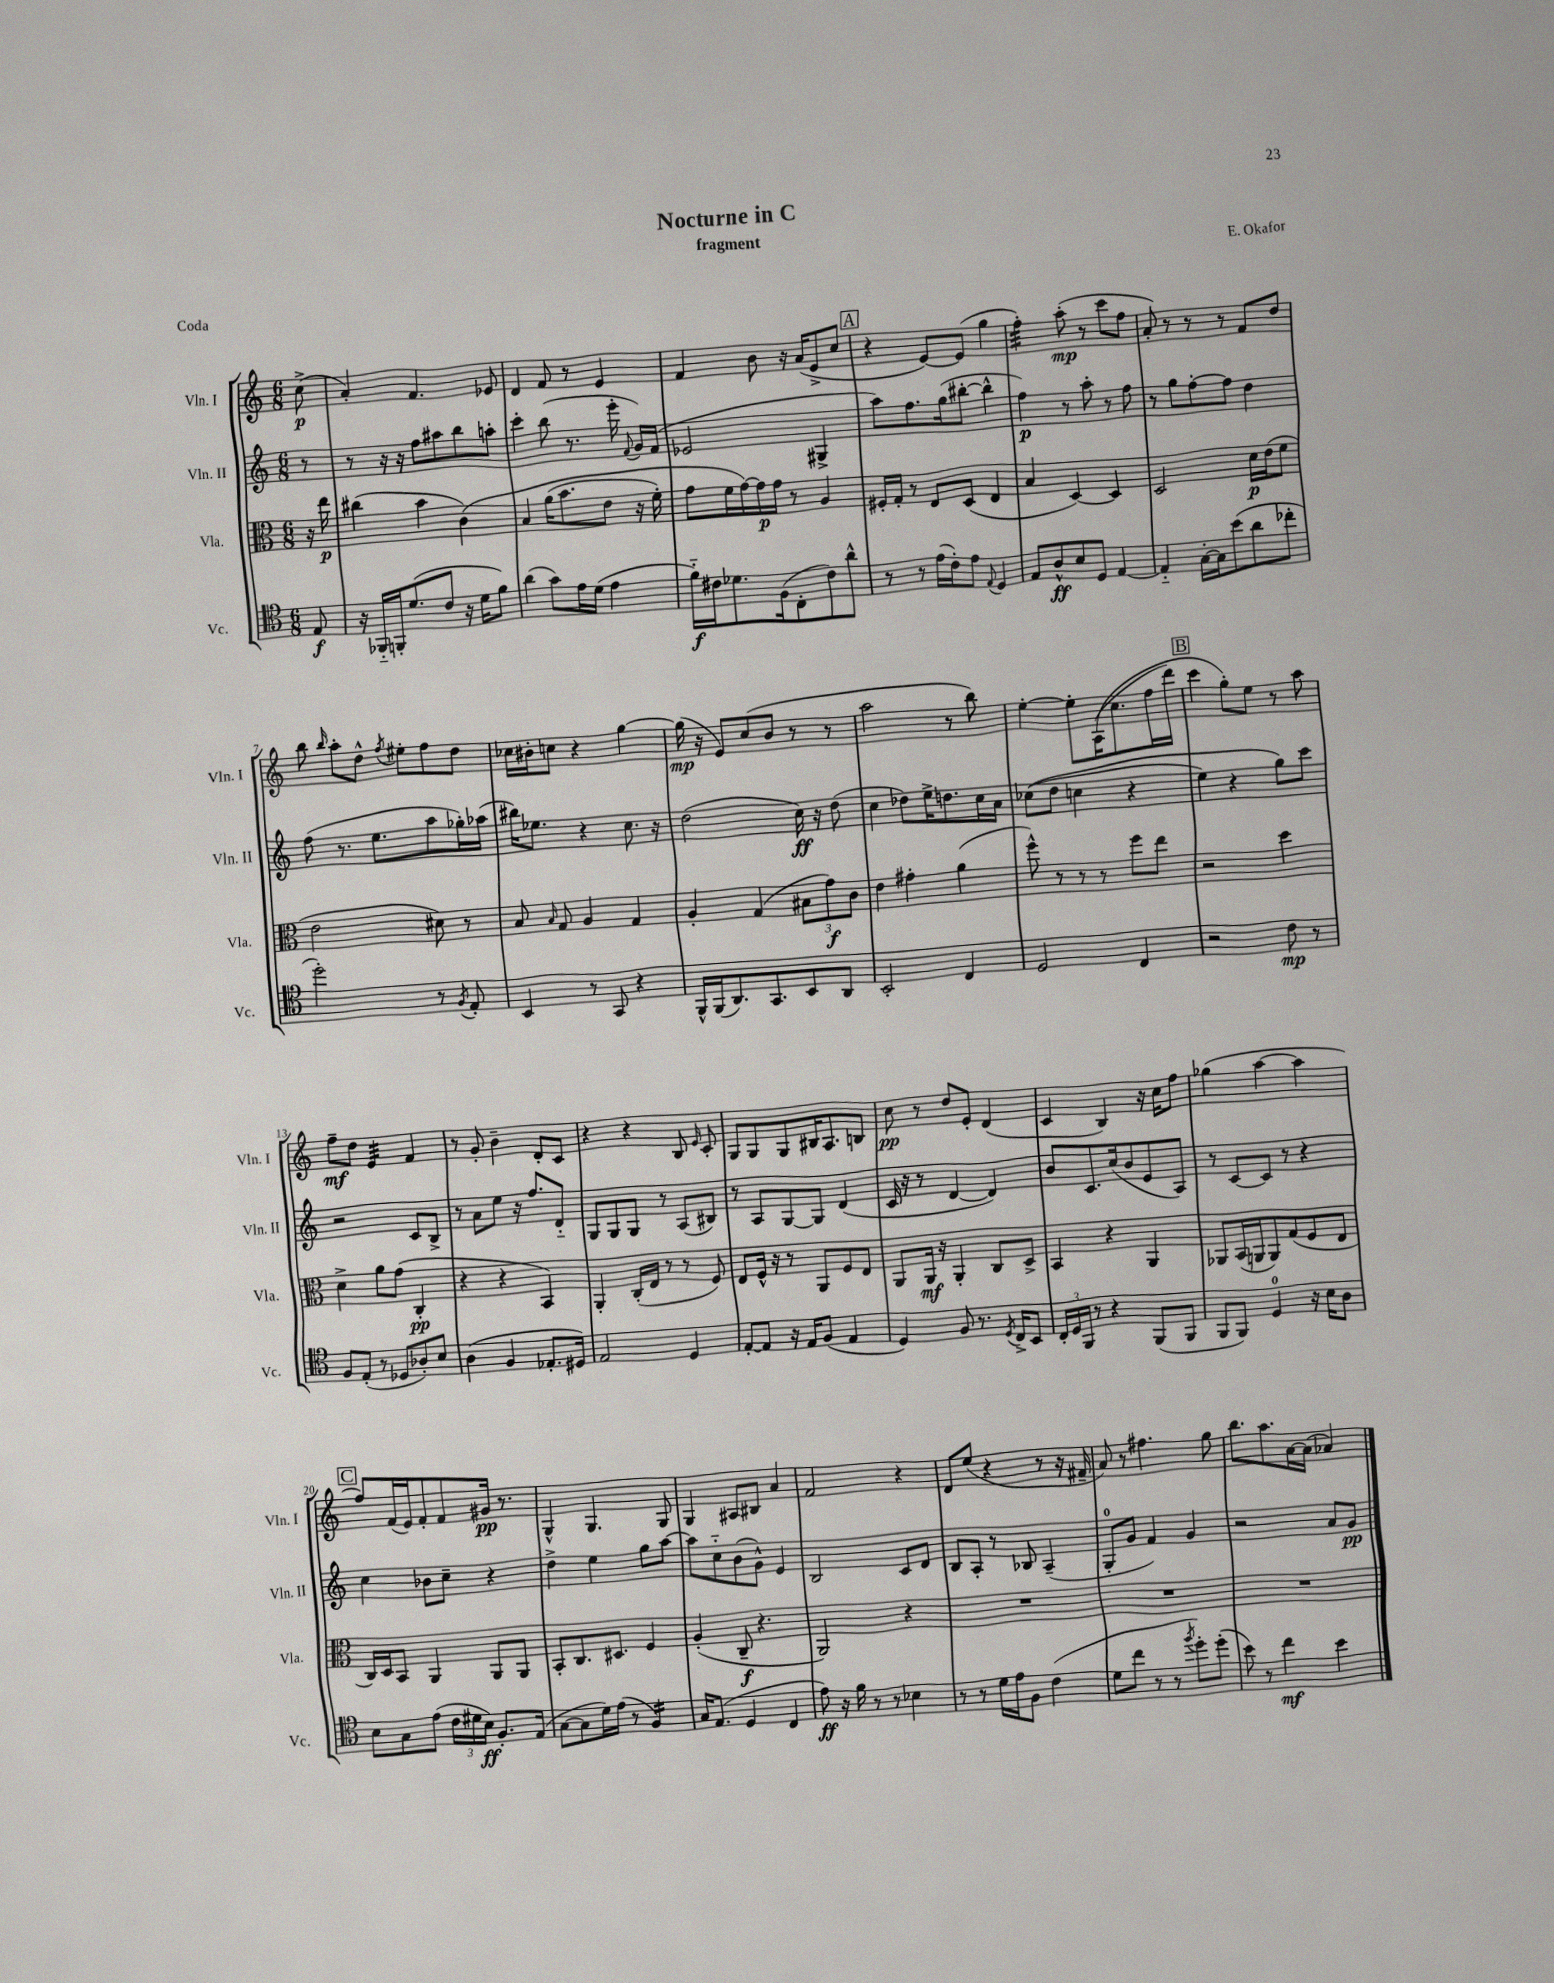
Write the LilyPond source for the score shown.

\header { title = "Nocturne in C" composer = "E. Okafor" subtitle = "fragment" piece = "Coda" }
<<
\new StaffGroup <<
\new Staff = "s0" \with { instrumentName = "Vln. I" shortInstrumentName = "Vln. I" } {
    \clef treble \key c \major \numericTimeSignature \time 6/8 \partial 8
    \autoBeamOff c''8->\p( |
    a'4-.) f'4. ees'8 |
    d'4 f'8 r8 e'4 |
    f'4 b'8 r16 a'16[( e'8-> c''8] |
    \mark \markup { \box "A" } r4 e'8[~) e'8]( g''4 |
    f''4:32-.) a''8-.\mp( r8 c'''8[ f''8] |
    a'8-.) r8 r8 r8 f'8[ d''8] |
    b''8 \grace { b''16 } a''8[-. d''8]-^ \acciaccatura { f''8 } eis''8[-. f''8 d''8] |
    ces''16[ bis'16-. c''8] r4 g''4~ |
    g''16\mp( r16 e'8[) c''8( b'8] r8 r8 |
    a''2 r8 b''8) |
    e''4~-. e''8[-. a16(\( c''8. f''16 d'''16]) |
    \mark \markup { \box "B" } c'''4 g''8[-.\) e''8] r8 a''8 |
    f''8[--\mf d''8] e'4:32 f'4 |
    r8 g'8-. b'4-- d'8[-. c'8] |
    r4 r4 b8 \grace { e'16 } c'8-. |
    g8[ g8 g8 bis16 a8. b8] |
    c''8\pp r8 d''8[ e'8]-. d'4( |
    c'4 b4) r16 c''16[ f''8] |
    ges''4( a''4~ a''4 |
    \mark \markup { \box "C" } f''8[) f'16( e'16) f'8-. f'8 gis'16]\pp r8. |
    g4-^ g4. g8 |
    g4 ais8[ bis8] a'4 |
    f'2 r4 |
    d'8[ e''8]( r4 r8 r16 fis'16-- |
    a'8) r8 fis''4. g''8 |
    b''8.[ a''8. a'16~ a'16]( aes'4) \bar "|." |
}
\new Staff = "s1" \with { instrumentName = "Vln. II" shortInstrumentName = "Vln. II" } {
    \clef treble \key c \major \numericTimeSignature \time 6/8 \partial 8
    \autoBeamOff r8 |
    r8 r16 r16 f''8[ ais''8 b''8 a''8]-. |
    c'''4-. b''8( r8. e'''16-. \appoggiatura { f'8 } g'16[) f'16]( |
    ees'2 gis4-> |
    \mark \markup { \box "A" } a''8[) f''8. g''16( bis''8]~-. bis''4-^ |
    f''4\p) r8 a''8-. r8 f''8 |
    r8 g''8[ f''8~-. f''8] d''4 |
    f''8( r8. e''8.[ a''8 ges''16-.) aes''16]( |
    bis''16[) ees''8.] r4 c''8. r16 |
    d''2( c''16\ff) r16 d''8( |
    c''4 des''8[) e''16-> d''8. c''16 a'16] |
    ces''8[(\( d''8] c''4 r4 |
    \mark \markup { \box "B" } e''4) r4 g''8[\) c'''8] |
    r2 c'8[ b8]-> |
    r8 a'8[ e''8] r16 f''8.[ d'8]-_ |
    g8[ g8 g8] r8 a8[( bis8]) |
    r8 a8[ g8~ g8] d'4( |
    c'16 r16 r8 d'4~ d'4) |
    b'8[ c'8. c''16( b'8 e'8 a8]) |
    r8 c'8[~ c'8] r8 r4 |
    \mark \markup { \box "C" } c''4 bes'8[ c''8]-- r4 |
    d''4-> e''4 g''8[ a''8]~ |
    a''8[ c''8-_ b'8( g'8]-^) e'4 |
    b2 c'8[ d'8] |
    b8[ a8]-. r8 bes8 a4--( |
    g8[-0-. g'8] f'4) g'4 |
    r2 a'8[ g'8]\pp \bar "|." |
}
\new Staff = "s2" \with { instrumentName = "Vla." shortInstrumentName = "Vla." } {
    \clef alto \key c \major \numericTimeSignature \time 6/8 \partial 8
    \autoBeamOff r16 e''16\p |
    cis''4( b'4 c'4)\( |
    b4 a'16[( b'8. e'8] r16 f'16-.) |
    g'8[ f'16 g'16~\) g'16\p g'16] r8 a4 |
    \mark \markup { \box "A" } fis16[-. g16]-. r8 e8[ d8]( e4 |
    b4 d4~) d4 |
    d2 d'16[\p e'16( f'8] |
    e'2 dis'8) r8 |
    b8 \grace { b16 } g8 a4 g4 |
    a4-. g4( \tuplet 3/2 { bis8[ g'8\f) c'8] } |
    e'4 gis'4-. a'4( |
    f''8-^) r8 r8 r8 f''8[ e''8] |
    \mark \markup { \box "B" } r2 d''4 |
    d'4-> a'8[ g'8]( c4-.\pp |
    r4 r4 b,4) |
    a,4-. c16[-.( e16] r8 r8 f8) |
    e8[ f16]-^ r16 r8 a,8[ f8 e8] |
    a,8[ a,16]\mf r16 a,4-. c8[ d8]-> |
    b,4 r4 a,4 |
    aes,8[ b,16( a,16 a,8) g8( f8 e8] |
    \mark \markup { \box "C" } c16[) d16 b,8] a,4 a,8[ a,8] |
    b,8[-. c8. dis8.] f4 |
    a4-.( c8--\f r4. |
    a,2) r4 |
    R2. |
    R2. |
    R2. \bar "|." |
}
\new Staff = "s3" \with { instrumentName = "Vc." shortInstrumentName = "Vc." } {
    \clef tenor \key c \major \numericTimeSignature \time 6/8 \partial 8
    \autoBeamOff e8\f |
    r16 fes,16[-_ f,16-. d'8.( c'8] r16 d'16[ f'8]) |
    a'4( g'8[) e'16 d'16]( e'4 |
    f'16[-_\f) cis'16 des'8. f16( c8-. cis'8) a'8]-^ |
    \mark \markup { \box "A" } r8 r8 e'16[( c'16-.) e'8] \appoggiatura { e8 } d4 |
    e8[ a8-^\ff b8 d8] e4~ |
    e4-_ g16[~-. g16 b'8( a'8 ces''8]-. |
    d''2-.) r8 \acciaccatura { f8 } e8-. |
    b,4 r8 g,8 r4 |
    f,16[-^ f,16( a,8.) g,8. b,8 a,8] |
    b,2-. c4 |
    d2 c4 |
    \mark \markup { \box "B" } r2 c'8\mp r8 |
    f8[ e8]-.( r8 des8[ aes8-.) b8] |
    a4( f4 ees8.[-. dis16]) |
    e2 d4 |
    e8[~-. e8] r16 e16[ f8]( e4 |
    d4) f8 r8. \acciaccatura { d8 } c16[-> b,8] |
    \tuplet 3/2 { c16[-. d16 f,16] } r8 r4 f,8[( f,8] |
    f,8[ f,8]) d4-0 r16 b16[ a8] |
    \mark \markup { \box "C" } b8[ g8 e'8]( \tuplet 3/2 { c'16[ dis'16 b16]\ff) } f8.[-. e16]( |
    g8[~ g8 d'16) e'16]( r8 f4:16) |
    g16[ e8.]( d4 c4 |
    e'8\ff) r16 f'16 r8 r8 bes4 |
    r8 r8 d'16[ e'16 f8] c'4( |
    d'8[ c''8] r8 r8 \acciaccatura { f''8 } d''8[-.) d''8]-.( |
    b'8) r8 c''4\mf b'4 \bar "|." |
}
>>
>>
